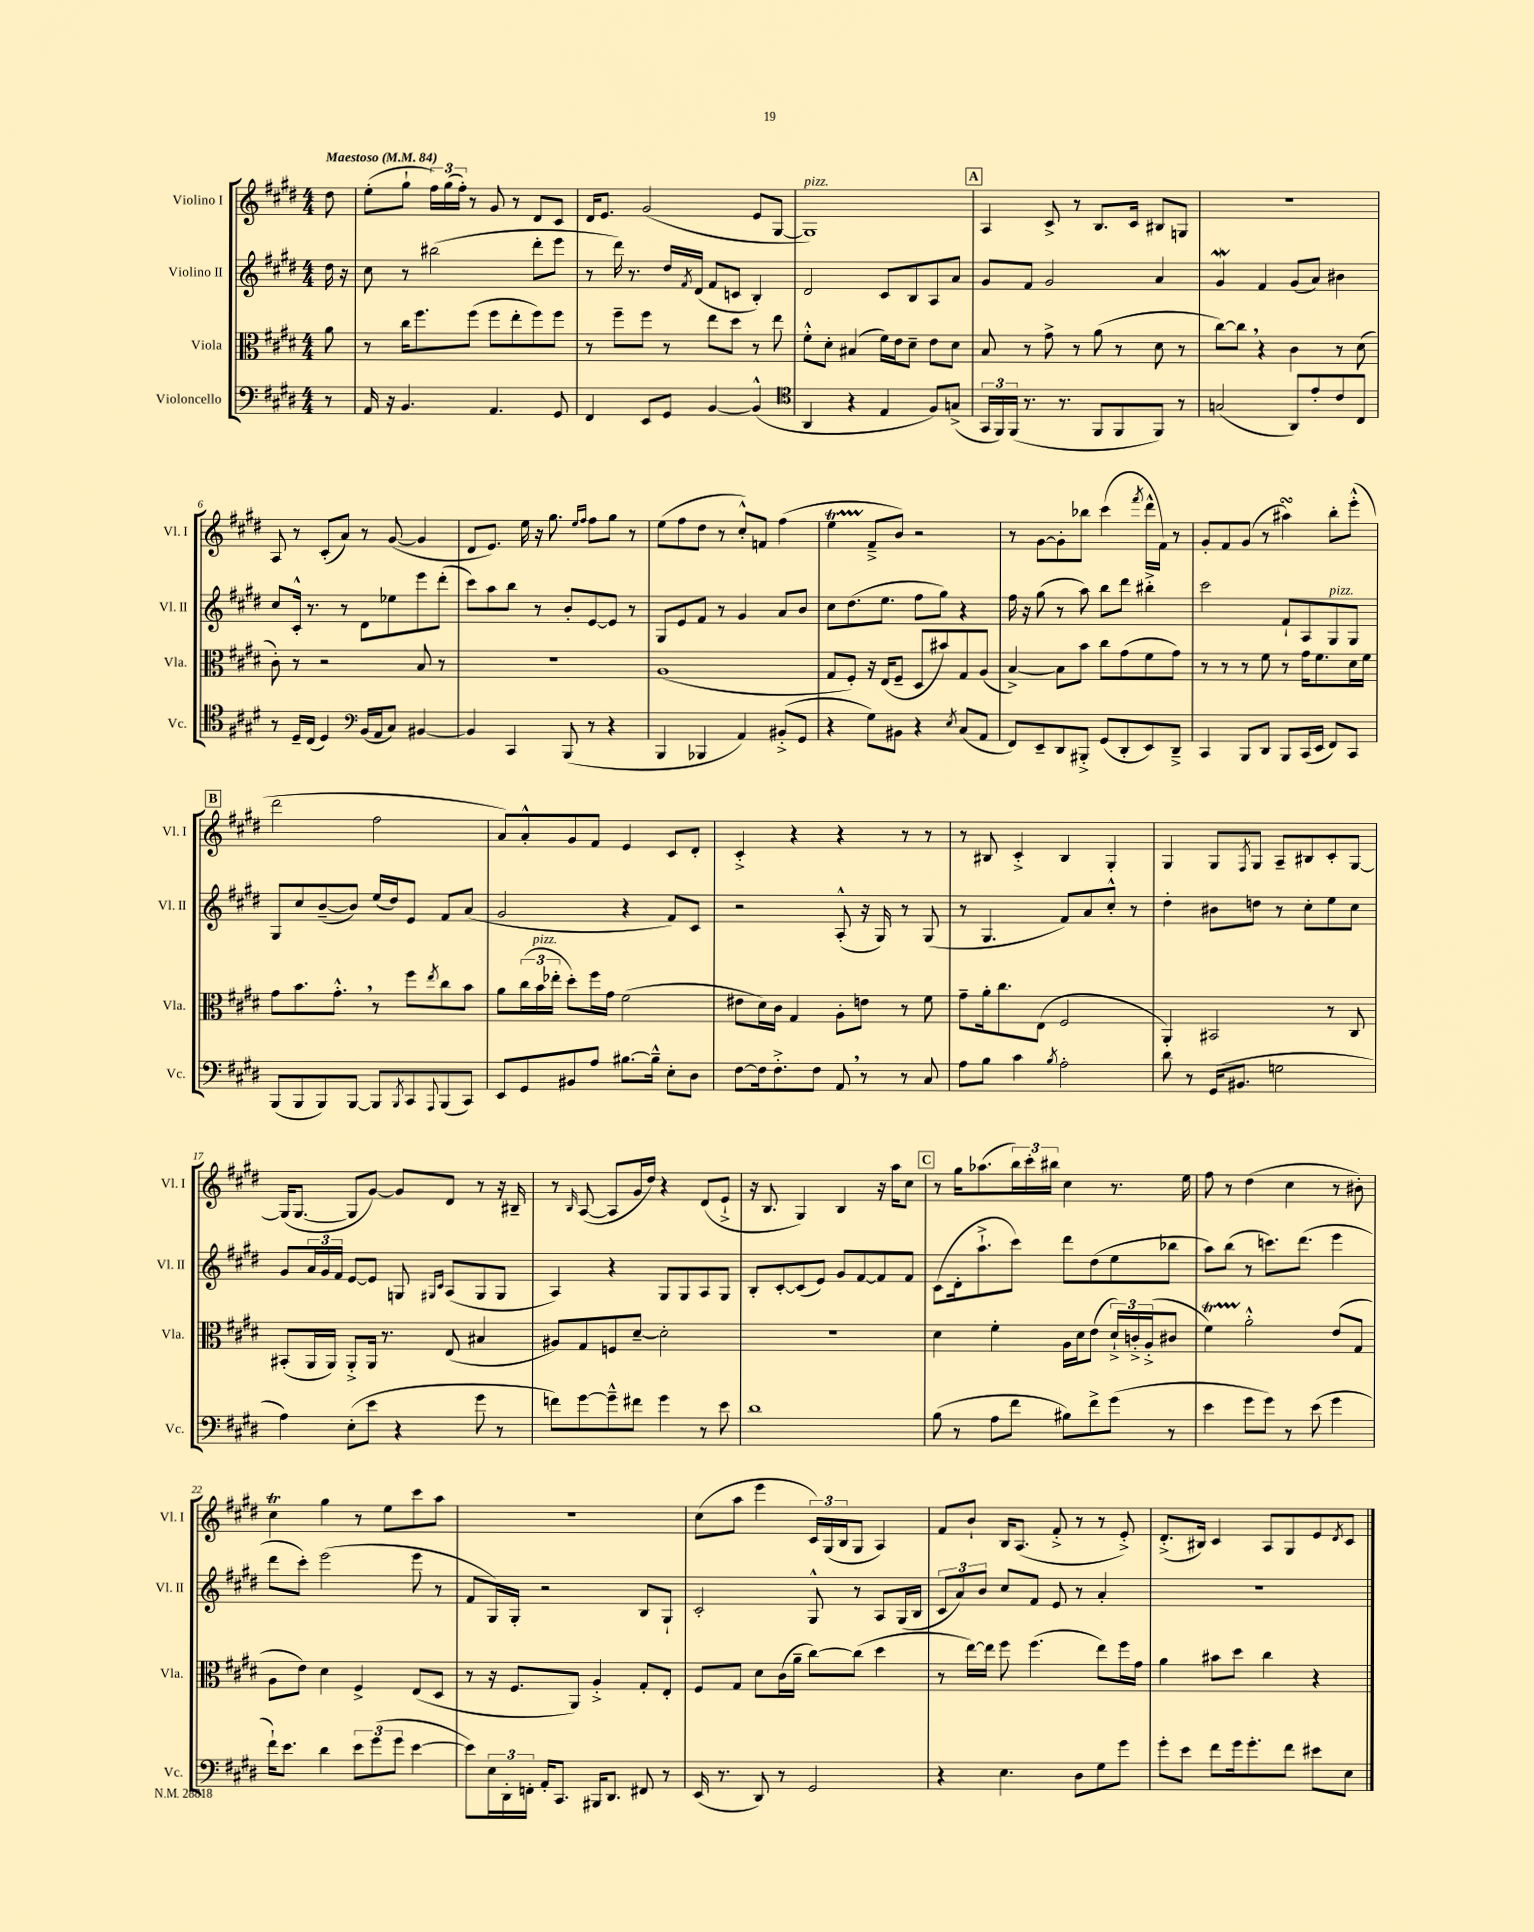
<<
\new StaffGroup <<
\new Staff = "s0" \with { instrumentName = "Violino I" shortInstrumentName = "Vl. I" } {
    \clef treble \key e \major \numericTimeSignature \time 4/4 \partial 8 \tempo "Maestoso" 4 = 84
    dis''8 |
    e''8-.( gis''8-! \tuplet 3/2 { fis''16) gis''16( fis''16-.) } r8 gis'8 r8 dis'8 cis'8 |
    dis'16 e'8. gis'2( e'8 gis8~ |
    gis1^\markup { \italic "pizz." }) |
    \mark \markup { \box "A" } a4 cis'8-> r8 b8. cis'16 bis8 g8 |
    R1 |
    a8 r8 cis'8-.( a'8) r8 gis'8~( gis'4 |
    dis'8 e'8.) e''16 r16 gis''8. \grace { e''16 fis''16 } fis''8 gis''8 r8 |
    e''8( fis''8 dis''8 r8 cis''8-.-^) f'8 fis''4( |
    e''4\startTrillSpan fis'8--->\stopTrillSpan b'8) r2 |
    r8 gis'8~ gis'8-. bes''8 cis'''4( \acciaccatura { fis'''8 } dis'''16-^ fis'16) r8 |
    gis'8-. fis'8 gis'8( r8 ais''4\turn) b''8-. e'''8-.-^( |
    \mark \markup { \box "B" } dis'''2 fis''2 |
    a'8) a'8-.-^ gis'8 fis'8 e'4 cis'8 dis'8-. |
    cis'4-.-> r4 r4 r8 r8 |
    r8 bis8 cis'4-.-> bis4 gis4-. |
    gis4 gis8 \acciaccatura { fis8 } gis8 a8-- bis8 cis'8-. gis8~ |
    gis16( gis8.~ gis8 gis'8~) gis'8 dis'8 r8 r16 bis16-- |
    r8 \grace { b16 } a8~( a8 gis'16 dis''16) r4 dis'8( e'8-!-> |
    r16 b8. gis4) b4 r16 a''16 cis''8 |
    \mark \markup { \box "C" } r8 gis''16 aes''8.( \tuplet 3/2 { b''16) cis'''16-. bis''16 } cis''4 r8. e''16 |
    fis''8 r8 dis''4( cis''4 r8 bis'8-.) |
    cis''4\trill gis''4 r8 e''8 cis'''8 a''8 |
    R1 |
    cis''8( a''8 e'''4 \tuplet 3/2 { cis'16) gis16( b16 } gis8 a4) |
    fis'8 b'8-! b16 a8.( fis'8-.-> r8 r8 e'8-.->) |
    dis'8.-.->( bis16) cis'4 a8 gis8 e'8 \acciaccatura { dis'8 } cis'8 \bar "|." |
}
\new Staff = "s1" \with { instrumentName = "Violino II" shortInstrumentName = "Vl. II" } {
    \clef treble \key e \major \numericTimeSignature \time 4/4 \partial 8
    dis''16 r16 |
    cis''8 r8 bis''2( dis'''8-. e'''8 |
    r8 dis'''16) r8. dis''16 \acciaccatura { fis'8 } dis'16( fis'8 c'8 b4-.) |
    dis'2 cis'8 b8 a8 a'8 |
    \mark \markup { \box "A" } gis'8 fis'8 gis'2 a'4 |
    gis'4\mordent fis'4 gis'8( a'8) bis'4 |
    cis''8 cis'16-.-^ r8. r8 dis'8 ees''8 e'''8 dis'''8-.( |
    cis'''8) a''8 b''8 r8 b'8-. e'8~ e'8 r8 |
    gis8 e'8 fis'8 r8 gis'4 a'8 b'8 |
    cis''8 dis''8.( e''8. fis''8 gis''8) r4 |
    fis''16 r16 gis''8( r8 a''8) b''8 dis'''8 bis''4-.-> |
    cis'''2 fis'8-! a8 gis8^\markup { \italic "pizz." } gis8 |
    \mark \markup { \box "B" } gis8 cis''8 b'8~--( b'8) e''16( dis''16) e'8 fis'8 a'8( |
    gis'2 r4 fis'8) cis'8 |
    r2 a8-.-^( r16 gis16) r8 gis8( |
    r8 gis4. fis'8) a'8 cis''8-.-^ r8 |
    dis''4-. bis'8 d''8 r8 cis''8-. e''8 cis''8 |
    gis'8 \tuplet 3/2 { a'16 gis'16 fis'16 } e'8~ e'8 g8 \grace { gis16 cis'16 } a8( gis8 gis8 |
    a4) r4 gis8 gis8 a8 gis8 |
    b8-. cis'8~-. cis'8( e'8) gis'8 fis'8~ fis'8 fis'8 |
    \mark \markup { \box "C" } cis'8( dis'16-. a''8.-!-> cis'''8) dis'''8 dis''8( e''8 bes''8 |
    a''8) b''8( r8 c'''8.) dis'''8.( e'''4 |
    dis'''8 cis'''8-.) e'''2( e'''8 r8 |
    fis'8 gis16) gis16-. r2 b8 gis8-! |
    cis'2-. gis8-^ r8 a8 gis16( b16 |
    \tuplet 3/2 { cis'8 a'8) b'8 } cis''8 fis'8 e'8 r8 a'4-. |
    R1 \bar "|." |
}
\new Staff = "s2" \with { instrumentName = "Viola" shortInstrumentName = "Vla." } {
    \clef alto \key e \major \numericTimeSignature \time 4/4 \partial 8
    a'8 |
    r8 cis''16 fis''8. fis''8( fis''8 e''8-. fis''8) fis''8 |
    r8 fis''8-- fis''8 r8 e''8 dis''8 r8 e''8 |
    fis'8-.-^ dis'8-. bis4( fis'16) e'16 dis'8-- e'8 dis'8 |
    \mark \markup { \box "A" } b8 r8 gis'8-> r8 a'8( r8 dis'8 r8 |
    cis''8~) cis''8 \breathe r4 cis'4 r8 dis'8( |
    cis'8-.) r8 r2 b8 r8 |
    R1 |
    a1( |
    gis8 fis8-.) r16 e16( fis8-- dis8 bis'8) gis8 a8( |
    b4~->) b8 b'8 cis''8 gis'8( fis'8 gis'8) |
    r8 r8 r8 fis'8 r8 gis'16 fis'8. dis'16 fis'16 |
    \mark \markup { \box "B" } gis'8 b'8. gis'8.-.-^ \breathe r8 fis''8 \acciaccatura { e''8 } cis''8 b'8 |
    a'8 \tuplet 3/2 { cis''16( b'16^\markup { \italic "pizz." } ees''16-. } dis''8-.) fis''16 gis'16 fis'2( |
    eis'8 dis'16) cis'16 gis4 a8-. e'8 r8 fis'8 |
    gis'8-- a'16-. cis''8. e8( fis2 |
    a,4-.) bis,2 r8 cis8 |
    bis,8-.( a,16 a,16) a,8-.-> a,16 r8. e8( bis4 |
    ais8) gis8 f8 dis'8~-- dis'2-. |
    R1 |
    \mark \markup { \box "C" } dis'4 fis'4-. a16 dis'16 e'8( \tuplet 3/2 { dis'16-!->) c'16-.-> a16-.->( } cis'8 |
    fis'4\startTrillSpan) a'2-.-^\stopTrillSpan e'8( gis8 |
    a8 e'8) dis'4 fis4-> e8( dis8 |
    r8 r16 fis8. a,8) a4-.-> gis8-. e8-. |
    fis8 gis8 dis'8 cis'16( a'16-- cis''8~) cis''8( dis''4 |
    r8 e''16~) e''16 fis''8 fis''4.( e''8) fis''16 gis'16 |
    a'4 bis'8 dis''8 cis''4 r4 \bar "|." |
}
\new Staff = "s3" \with { instrumentName = "Violoncello" shortInstrumentName = "Vc." } {
    \clef bass \key e \major \numericTimeSignature \time 4/4 \partial 8
    r8 |
    a,16 r16 b,4. a,4. gis,8 |
    fis,4 e,8 gis,8 b,4~ b,4-^( |
    \clef tenor a,4 r4 e4 fis8) g8->( |
    \mark \markup { \box "A" } \tuplet 3/2 { gis,16 fis,16) fis,16( } r8. r8. fis,8 fis,8 fis,8) r8 |
    g2( a,8) e'8-. cis'8 cis8 |
    r8 dis16-- cis16( dis4) \clef bass b,16( a,16 cis8) bis,4~ |
    bis,4 cis,4 b,,8( r8 r4 |
    b,,4 bes,,4 a,4) bis,8-.->( gis,8 |
    r4 gis8) bis,8 r4 \acciaccatura { e8 } cis8( a,8 |
    fis,8) e,8-- dis,8 bis,,8-.-> gis,8( dis,8-. e,8) dis,8---> |
    cis,4 b,,8 dis,8 b,,8 cis,16( e,16 fis,8) cis,8 |
    \mark \markup { \box "B" } b,,8( b,,8 b,,8) b,,8~ b,,8 \acciaccatura { b,,8 } cis,8 \appoggiatura { a,,8 } b,,8( cis,8) |
    e,8 gis,8 bis,8 a8 bis8.~ bis16---^ e8-. dis8 |
    fis8~ fis16 fis8.-.-> fis8 a,8 \breathe r8 r8 cis8 |
    a8 b8 cis'4 \acciaccatura { b8 } a2-. |
    dis'8 r8 gis,16( bis,8. g2 |
    a4) e8-.( e'8 r4 gis'8 r8 |
    f'8) gis'8~ gis'8---^ fis'8 gis'4 r8 e'8 |
    dis'1 |
    \mark \markup { \box "C" } b8( r8 a8 fis'8 bis8) fis'8-> gis'8( r8 |
    e'4 gis'8 gis'8) r8 e'8( gis'4 |
    fis'16-!) e'8. dis'4 \tuplet 3/2 { e'8 gis'8( gis'8 } e'4~ |
    e'8) \tuplet 3/2 { e16 dis,16-. f,16-. } a,16-. cis,8. bis,,16 dis,8. fis,8 r8 |
    e,16( r8. dis,8) r8 gis,2 |
    r4 e4. dis8 gis8 gis'8 |
    gis'8-. e'8 fis'8 gis'16 gis'8.-. fis'8 eis'8 e8 \bar "|." |
}
>>
>>
